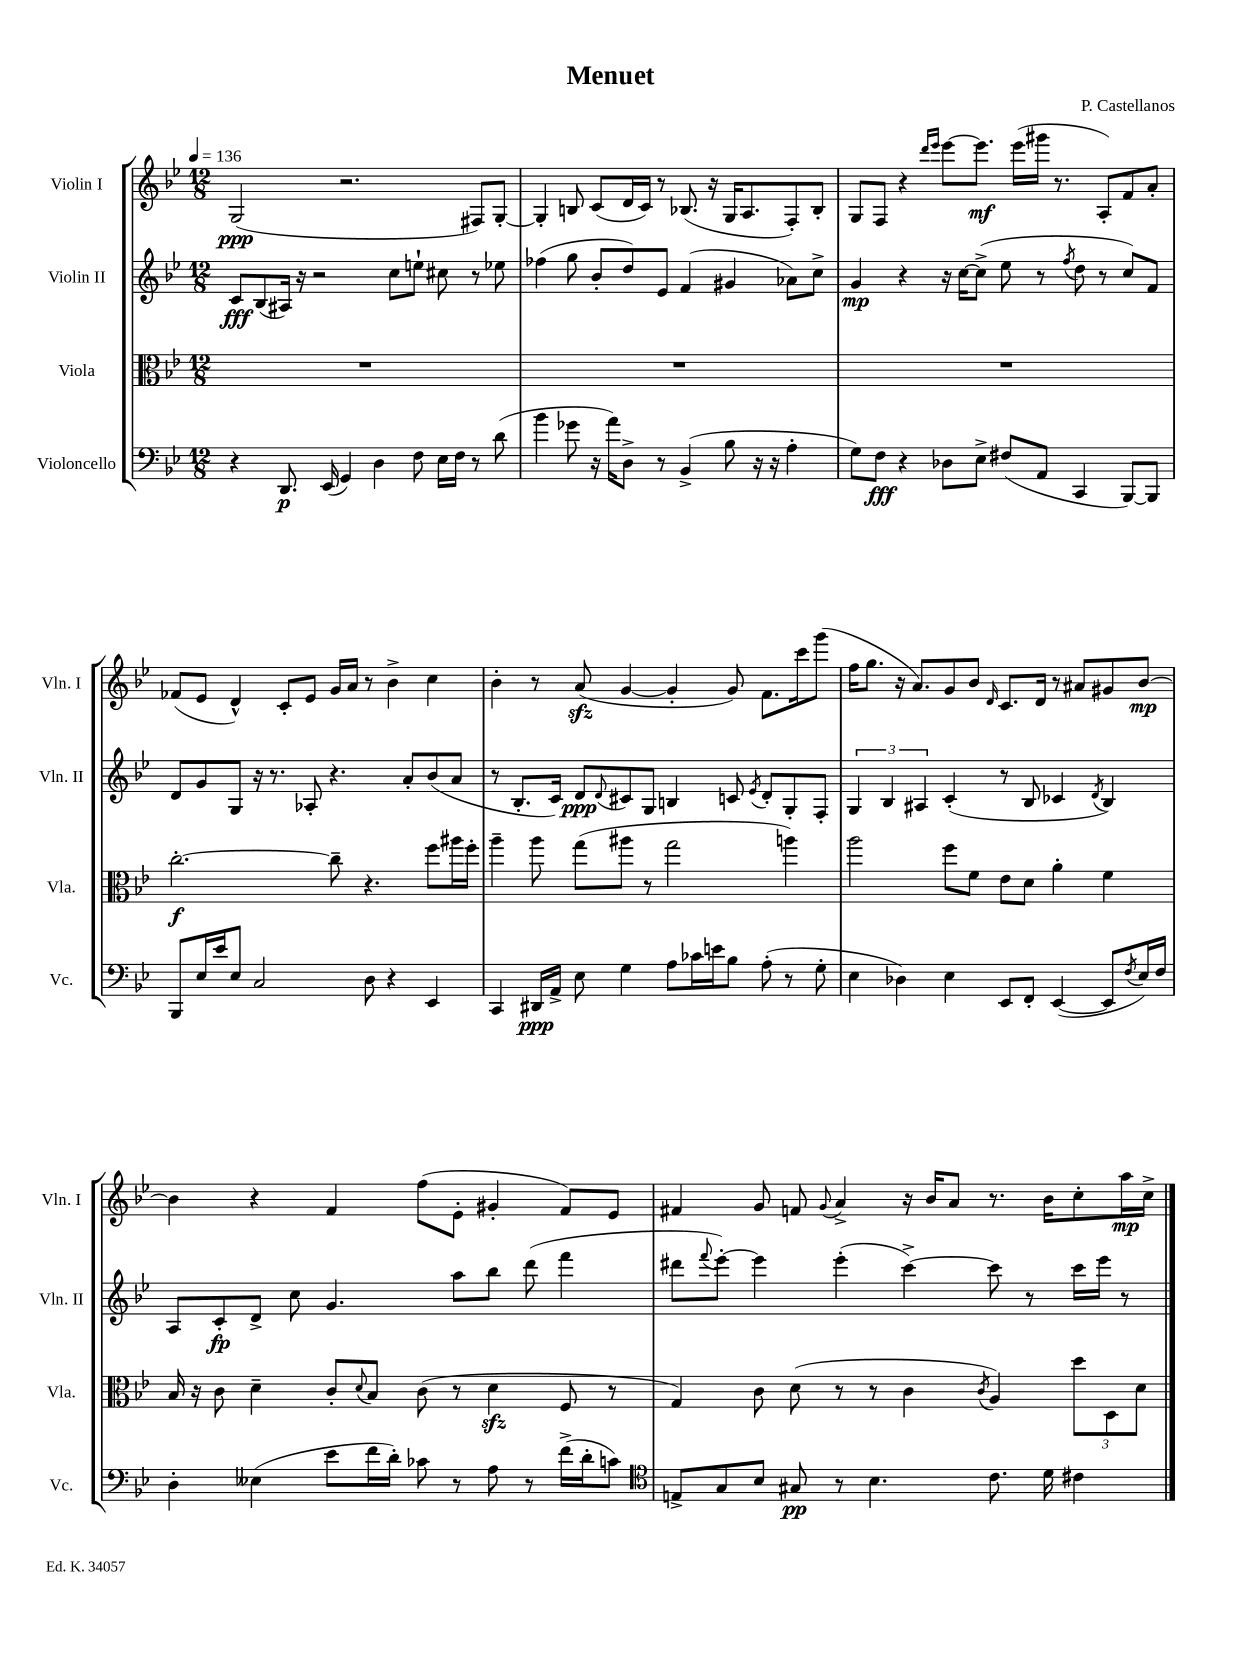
\header { title = "Menuet" composer = "P. Castellanos" }
<<
\new StaffGroup <<
\new Staff = "s0" \with { instrumentName = "Violin I" shortInstrumentName = "Vln. I" } {
    \clef treble \key bes \major \numericTimeSignature \time 12/8 \tempo 4 = 136
    g2\ppp( r2. fis8) g8~-. |
    g4-. b8 c'8( d'16 c'16) r8 bes8.( r16 g16 a8. f8-.) bes8-. |
    g8 f8 r4 \grace { d'''16 ees'''16 } ees'''8~ ees'''8.\mf ees'''16( gis'''16 r8. a8-.) f'8 a'8-. |
    fes'8( ees'8 d'4-^) c'8-. ees'8 g'16 a'16 r8 bes'4-> c''4 |
    bes'4-. r8 a'8\sfz( g'4~ g'4-. g'8) f'8. c'''16 g'''8( |
    f''16 g''8. r16 a'8.) g'8 bes'8 \grace { d'16 } c'8. d'16 r8 ais'8 gis'8 bes'8~\mp |
    bes'4 r4 f'4 f''8( ees'8-. gis'4-. f'8) ees'8 |
    fis'4 g'8 f'8 \appoggiatura { g'8 } a'4-> r16 bes'16 a'8 r8. bes'16 c''8-. a''16\mp c''16-> \bar "|." |
}
\new Staff = "s1" \with { instrumentName = "Violin II" shortInstrumentName = "Vln. II" } {
    \clef treble \key bes \major \numericTimeSignature \time 12/8
    c'8\fff bes8( ais16) r16 r2 c''8 e''8-! cis''8 r8 ees''8 |
    fes''4( g''8 bes'8-. d''8) ees'8 f'4( gis'4 aes'8) c''8-> |
    g'4\mp r4 r16 c''16~ c''8->( ees''8 r8 \acciaccatura { f''8 } d''8 r8 c''8) f'8 |
    d'8 g'8 g8 r16 r8. aes8-. r4. a'8-. bes'8( a'8 |
    r8 bes8.-. c'16) d'8\ppp \appoggiatura { d'8 } cis'8 g8 b4 c'8 \acciaccatura { ees'8 } d'8-. g8-. f8-. |
    \tuplet 3/2 { g4 bes4 ais4 } c'4-.( r8 bes8 ces'4 \acciaccatura { d'8 } bes4) |
    a8 c'8-.\fp d'8-> c''8 g'4. a''8 bes''8 d'''8( f'''4 |
    dis'''8 \appoggiatura { f'''8 } ees'''8~-.) ees'''4 ees'''4-.( c'''4~->) c'''8 r8 c'''16 ees'''16 r8 \bar "|." |
}
\new Staff = "s2" \with { instrumentName = "Viola" shortInstrumentName = "Vla." } {
    \clef alto \key bes \major \numericTimeSignature \time 12/8
    R1. |
    R1. |
    R1. |
    c''2.~-.\f c''8-- r4. f''8 ais''16 f''16-. |
    a''4-- a''8 g''8( ais''8 r8 g''2 a''4) |
    a''2 f''8 f'8 ees'8 d'8 a'4-. f'4 |
    bes16 r16 c'8 d'4-- c'8-. \appoggiatura { d'8 } bes8 c'8( r8 d'4\sfz f8 r8 |
    g4) c'8 d'8( r8 r8 c'4 \acciaccatura { c'8 } a4) \tuplet 3/2 { d''8 d8 d'8 } \bar "|." |
}
\new Staff = "s3" \with { instrumentName = "Violoncello" shortInstrumentName = "Vc." } {
    \clef bass \key bes \major \numericTimeSignature \time 12/8
    r4 d,8.\p ees,16( g,4) d4 f8 ees16 f16 r8 d'8( |
    bes'4 ges'8 r16 a'16) d8-> r8 bes,4->( bes8 r16 r16 a4-. |
    g8) f8\fff r4 des8 ees8-> fis8( a,8 c,4 bes,,8~) bes,,8 |
    bes,,8 ees16 ees'16 ees8 c2 d8 r4 ees,4 |
    c,4 dis,16\ppp a,16-> ees8 g4 a8 ces'16 e'16 bes8 a8-.( r8 g8-. |
    ees4 des4) ees4 ees,8 f,8-. ees,4~( ees,8 \acciaccatura { f8 } ees16) f16 |
    d4-. eeses4( ees'8 f'16 d'16-.) ces'8 r8 a8 r8 f'16->( d'16-. c'8) |
    \clef tenor e8-> g8 bes8 gis8\pp r8 bes4. c'8. d'16 cis'4 \bar "|." |
}
>>
>>
\layout { \context { \Score \remove "Bar_number_engraver" } }
